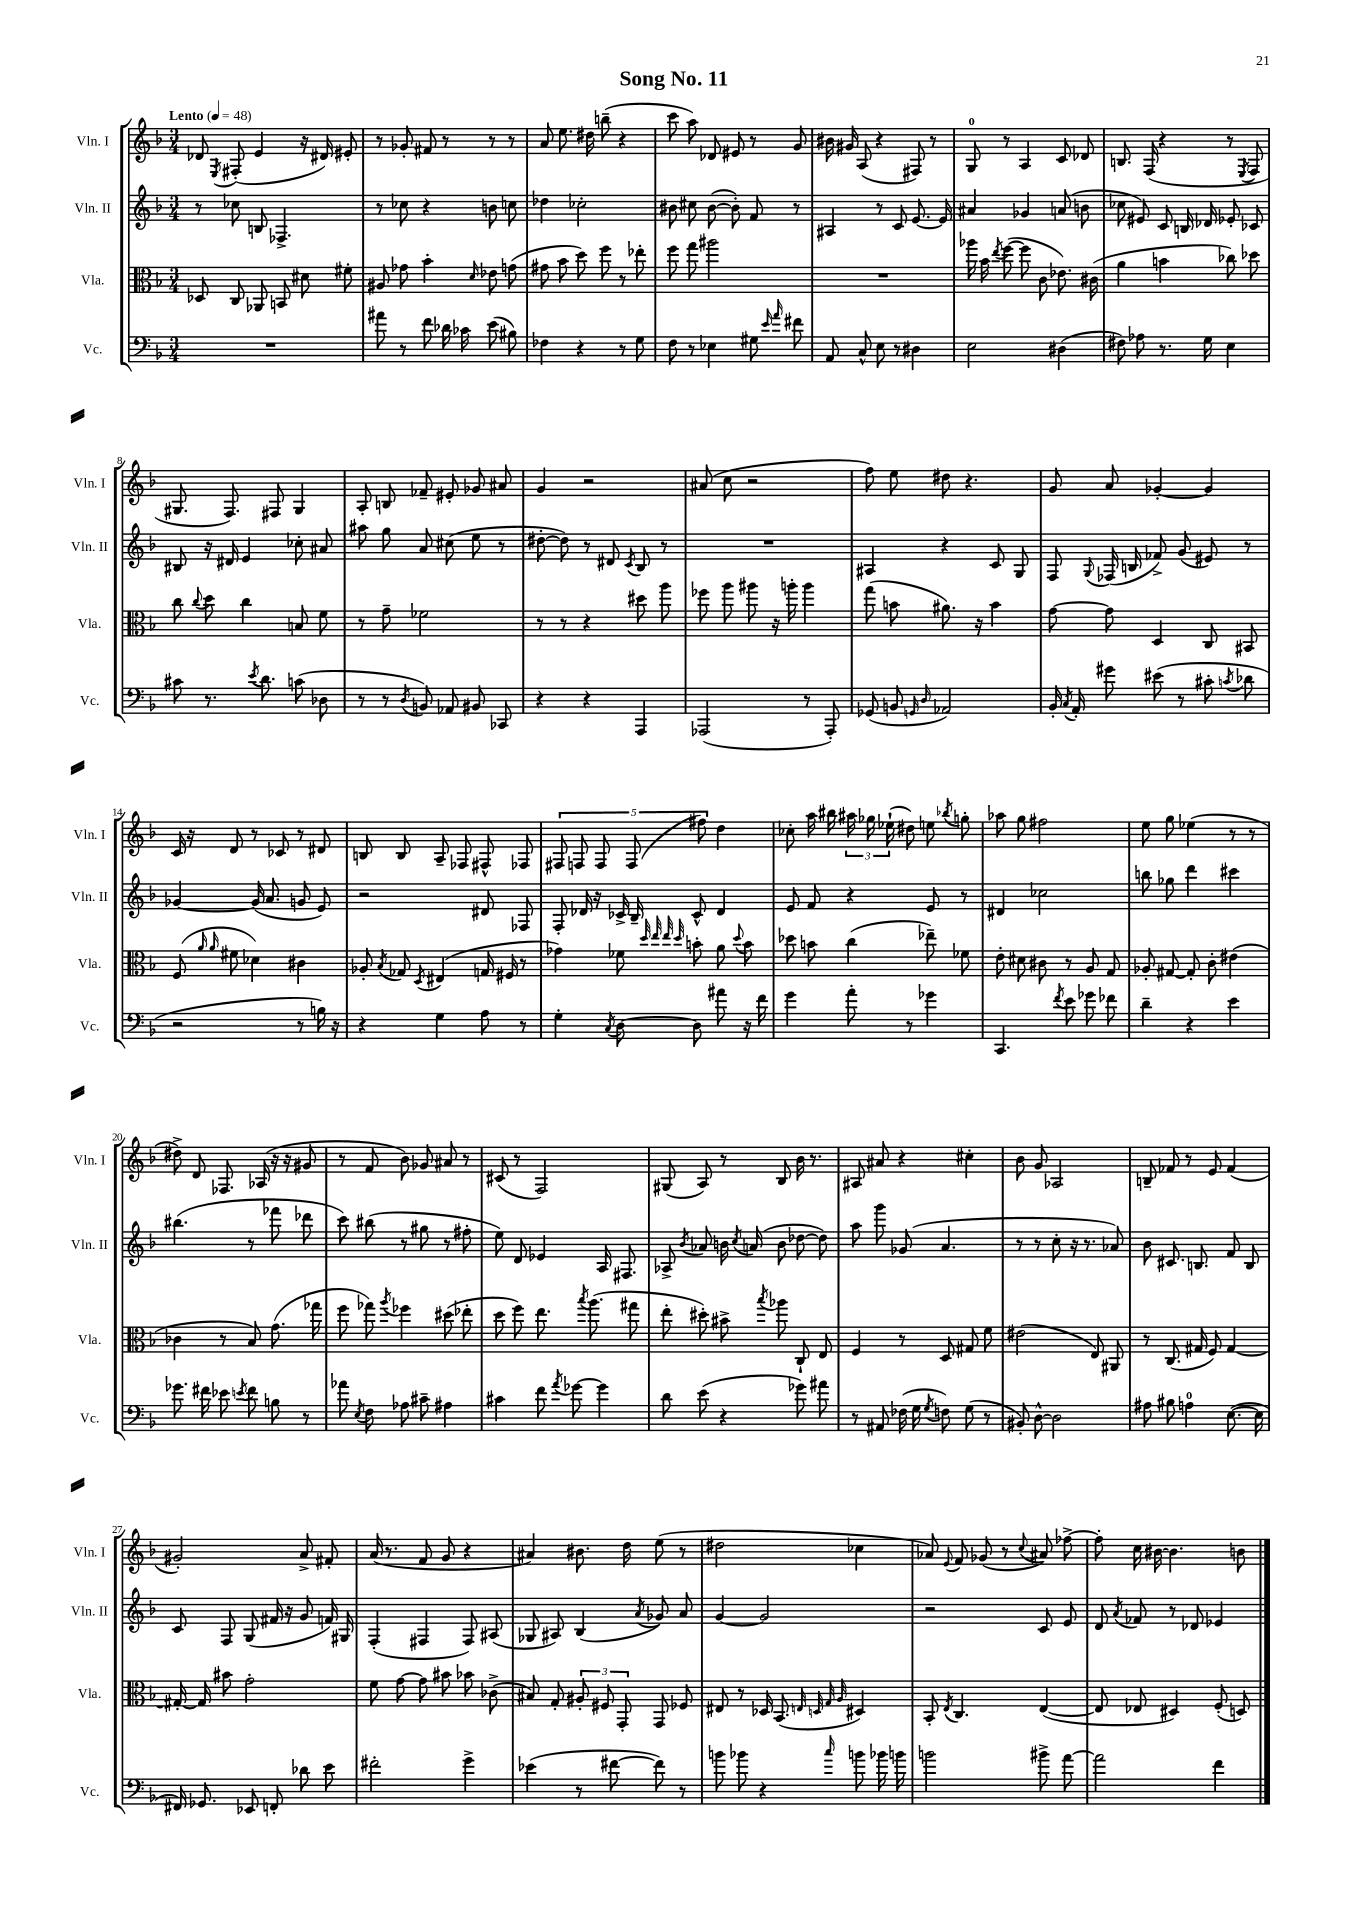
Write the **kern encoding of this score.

**kern	**kern	**kern	**kern
*staff4	*staff3	*staff2	*staff1
*clefF4	*clefC3	*clefG2	*clefG2
*k[b-]	*k[b-]	*k[b-]	*k[b-]
*M3/4	*M3/4	*M3/4	*M3/4
*MM48	*MM48	*MM48	*MM48
2.r	8D-	8r	8d-
.	.	.	8qE
.	8C	8cc-	(8F#'
.	8AA-	8B	4e
.	8BB	4.F-^	.
.	8d#	.	16r
.	.	.	16d#)
.	8f#'	.	8e#'
=	=	=	=
8a#	8A#	8r	8r
8r	8g-	8cc-	8g-'
8f	4b-'	4r	8f#
16d-	.	.	8r
16c-	.	.	.
.	16qqd	.	.
(8e	8e-	8b	8r
8B#)	(8g	8cc	8r
=	=	=	=
4F-	8g#	4dd-	8a
.	8b-	.	8.ee
4r	8dd)	2cc-'	.
.	.	.	16dd#
.	8ff	.	(8bb~
8r	8r	.	4r
8G	8ee-'	.	.
=	=	=	=
8F	8ff	8b#	8ccc
8r	8gg	8cc#	8aa)
4E-	2aa#	([8b#	8d-
.	.	8b#'])	8e#
8G#	.	8f	8r
16qqe	.	.	.
16qqa	.	.	.
8f#	.	8r	8g
=	=	=	=
8AA	2.r	4A#	16b#
.	.	.	16g#
8C^^	.	.	(8A
8E	.	8r	4r
8r	.	8c	.
4D#	.	[8.e	8F#)
.	.	.	8r
.	.	16e]	.
=	=	=	=
2E	16aa-	4a#	8G
.	16b-	.	.
.	8qee	.	.
.	([8ff	.	8r
.	8ff]	4g-	4A
.	8c	.	.
(4D#	8.e-)	(8a	8c
.	.	8b	8d-
.	(16c#	.	.
=	=	=	=
8F#)	4a	8cc-	8.B
8A-	.	8e#)	.
.	.	.	(16F
8.r	4b	8c	4r
.	.	16B	.
16G	.	16d-	.
4E	8cc-)	8e-'	8r
.	.	.	8qE
.	8dd-	8c-	8F
=	=	=	=
8c#	8cc	8B#	8.G#
.	8qqcc	.	.
8.r	8dd	16r	.
.	.	16d#	8.F)
.	4cc	4e	.
8qe	.	.	.
8.d	.	.	.
.	.	.	8F#
(8c	8B	8cc-'	4G#
8D-	8f	8a#	.
=	=	=	=
8r	8r	8aa#	8A'
8r	8g~	8gg	8B
8qD	.	.	.
8BB)	2f-	8a	8f-~
8AA-	.	(8cc#	8e#'
8BB#	.	8ee	8g-
8CC-	.	8r	8a#
=	=	=	=
4r	8r	[8dd#'	4g
.	8r	8dd#])	.
4r	4r	8r	2r
.	.	8d#	.
.	.	8qc	.
4AAA	8dd#	8B-	.
.	8aa	8r	.
=	=	=	=
(2AAA-	8ff-	2.r	(8a#
.	8aa	.	8cc
.	8aa#	.	2r
.	16r	.	.
.	16aa'	.	.
8r	4aa	.	.
8AAA-')	.	.	.
=	=	=	=
(8GG-	(8gg	4A#	8ff)
8BB	8b	.	8ee
16qqGG	.	.	.
16qqD	.	.	.
2AA-)	8.a#)	4r	8dd#
.	.	.	4.r
.	16r	.	.
.	4b	8c	.
.	.	8G	.
=	=	=	=
16BB-'	[8g	8F	8g
8qC	.	.	.
16AA'	.	.	.
.	.	8qqG	.
8g#	8g]	(16F-	8a
.	.	16B	.
(8e#	4D	8f-^)	[4g-'
8r	.	(8g	.
8c#'	8C	8e#)	4g-]
8qc	.	.	.
8d-	8BB#	8r	.
=	=	=	=
2r	(8F	[4g-	16c
.	.	.	16r
.	16qqa	.	.
.	16qqa	.	.
.	8f#	.	8d
.	4d-)	(16g-]	8r
.	.	8.a	.
.	.	.	8c-
8r	4c#	8g	8r
16B)	.	8e)	8d#
16r	.	.	.
=	=	=	=
4r	8A-'	2r	8B
.	8qB-	.	.
.	8G-	.	8B
.	8qD	.	.
4G	(4E#	.	8A~
.	.	.	8F-
8A	16G	8d#	8F#^^
.	16F#	.	.
8r	8r	8F-	8F-
=	=	=	=
4G'	4g-)	8F'	10F#
.	.	.	10F
.	.	16d-	.
.	.	16r	.
.	.	.	10F
8qC	.	.	.
[8D	8f-	16c-^	.
.	.	.	(10F
.	.	16B-~	.
.	32qqdd	.	.
.	32qqee	.	.
.	32qqee	.	.
.	32qqdd	.	.
8D]	8b'	8c-^^	.
.	.	.	10ff#)
8a#	8a	4d-	4dd
.	8qqdd	.	.
16r	8b	.	.
16f	.	.	.
=	=	=	=
4g	8dd-	8e	8cc-'
.	8b	8f	16aa
.	.	.	16bb#
8a'	(4cc	4r	24aa#
.	.	.	24gg-
.	.	.	(24ee-`
8r	.	.	8dd#)
4g-	8ee-~)	8e	8ee
.	.	.	8qbb-
.	8f-	8r	8gg'
=	=	=	=
4.CC	8e'	4d#	8aa-
.	8d#	.	8gg
.	8c#	2cc-	2ff#
8qf	.	.	.
8e	8r	.	.
8g-	8A	.	.
8f-	8G	.	.
=	=	=	=
4d~	8A-'	8bb	8ee
.	[8G#	8gg-	8gg
4r	8G#']	4ddd	(4ee-
.	8c'	.	.
4e	(4e#	4ccc#	8r
.	.	.	8r
=	=	=	=
8.g-	4c-	(4.bb#	8dd#^)
.	.	.	8d
16f#	.	.	.
8e-	8r	.	8.F-
8qe	.	.	.
8f#	8B-)	8r	.
.	.	.	(16A-
8B	(8.g	8fff-	16r
.	.	.	16r
8r	.	8ddd-	8g#
.	16gg-	.	.
=	=	=	=
8a-	8ff	8ccc)	8r
8qE	.	.	.
8F	8gg-)	(8bb#	8f
.	8qaa	.	.
8A-	4ff-	8r	8b-)
8c#~	.	8gg#	8g-
4A#	(8dd#	8r	8a#
.	8ee-'	8ff#'	8r
=	=	=	=
4c#	8dd	8ee)	(8c#
.	8ff)	8d	8r
8f	8.ee	4e-	2F)
8qa	.	.	.
[8g-	.	.	.
.	8qbb-	.	.
.	(8.aa	.	.
4g-]	.	16A	.
.	.	8.F#	.
.	8gg#	.	.
=	=	=	=
8d	8ee'	8A-^	(8G#
.	.	8qb-	.
(8e	8dd#')	8a-	8A)
4r	8b#^	16b	8r
.	.	8qcc	.
.	.	(16a	.
.	8qbb-	.	.
.	8aa-	8b	8B-
8g-)	8C`	[8dd-	16b-
.	.	.	8.r
8a#	8E	8dd-])	.
=	=	=	=
8r	4F	8aa	8A#
8AA#	.	8ggg	8a#
(16F-	8r	(8g-	4r
16G	.	.	.
8qG	.	.	.
8F)	8D	4.a	.
(8G	8G#	.	4cc#'
8r	8f	.	.
=	=	=	=
8BB#')	(2e#	8r	8b-
[8D^^	.	8r	8g
2D]	.	8cc'	2A-
.	.	16r	.
.	.	8.r	.
.	8E)	.	.
.	8AA#	8a-)	.
=	=	=	=
8A#	8r	8b-	8B~
8B#	(8.C	8.c#	8f-
4A	.	.	8r
.	16G#	8.B	.
.	8F)	.	8e
([8.E	[4G#	8f	(4f-
.	.	8B	.
16E]	.	.	.
=	=	=	=
16FF#)	16G#'_	8c	2g#')
8.GG-	16G#]	.	.
.	8b#	8F	.
8EE-	2g'	(8G	.
8FF'	.	16f#	.
.	.	16r	.
8d-	.	8g	8a^
8e	.	16f)	8f#'
.	.	16G#	.
=	=	=	=
2f#'	8f	(4F'	(16a
.	.	.	8.r
.	[8g	.	.
.	8g]	4F#	8f
.	8b#	.	8g
4g^	8b-	8F#)	4r
.	(8c-^	(8A#	.
=	=	=	=
(4e-	8B#)	8G-	4a#)
.	8G'	8A#)	.
8r	12A#'	(4B-	8.b#
.	12F#	.	.
[8f#	.	.	.
.	12GG'	.	.
.	.	.	16dd
.	.	8qa	.
8f#])	8GG	8g-)	(8ee
8r	8F-	8a	8r
=	=	=	=
8b	8E#	[4g	2dd#
8b-	8r	.	.
4r	16D-	2g]	.
.	(8.BB-	.	.
.	32qqE	.	.
.	32qqD	.	.
.	32qqG	.	.
16qqcc	32qqA	.	.
8b	4D#)	.	4cc-
16b-	.	.	.
16b	.	.	.
=	=	=	=
2b	8BB-'	2r	8a-)
.	8qE	.	8qqe
.	4.C	.	8f
.	.	.	(8g-
.	.	.	8r
.	.	.	8qqcc
8b#^	([4E	8c	8a#)
[8a	.	8e	[8ff-^
=	=	=	=
2a]	8E]	8d	8ff-']
.	.	8qa	.
.	8E-	8f-	16cc
.	.	.	[16b#
.	4D#)	8r	4.b#]
.	.	8d-	.
4f	(8F'	4e-	.
.	8D)	.	8b
==	==	==	==
*-	*-	*-	*-
